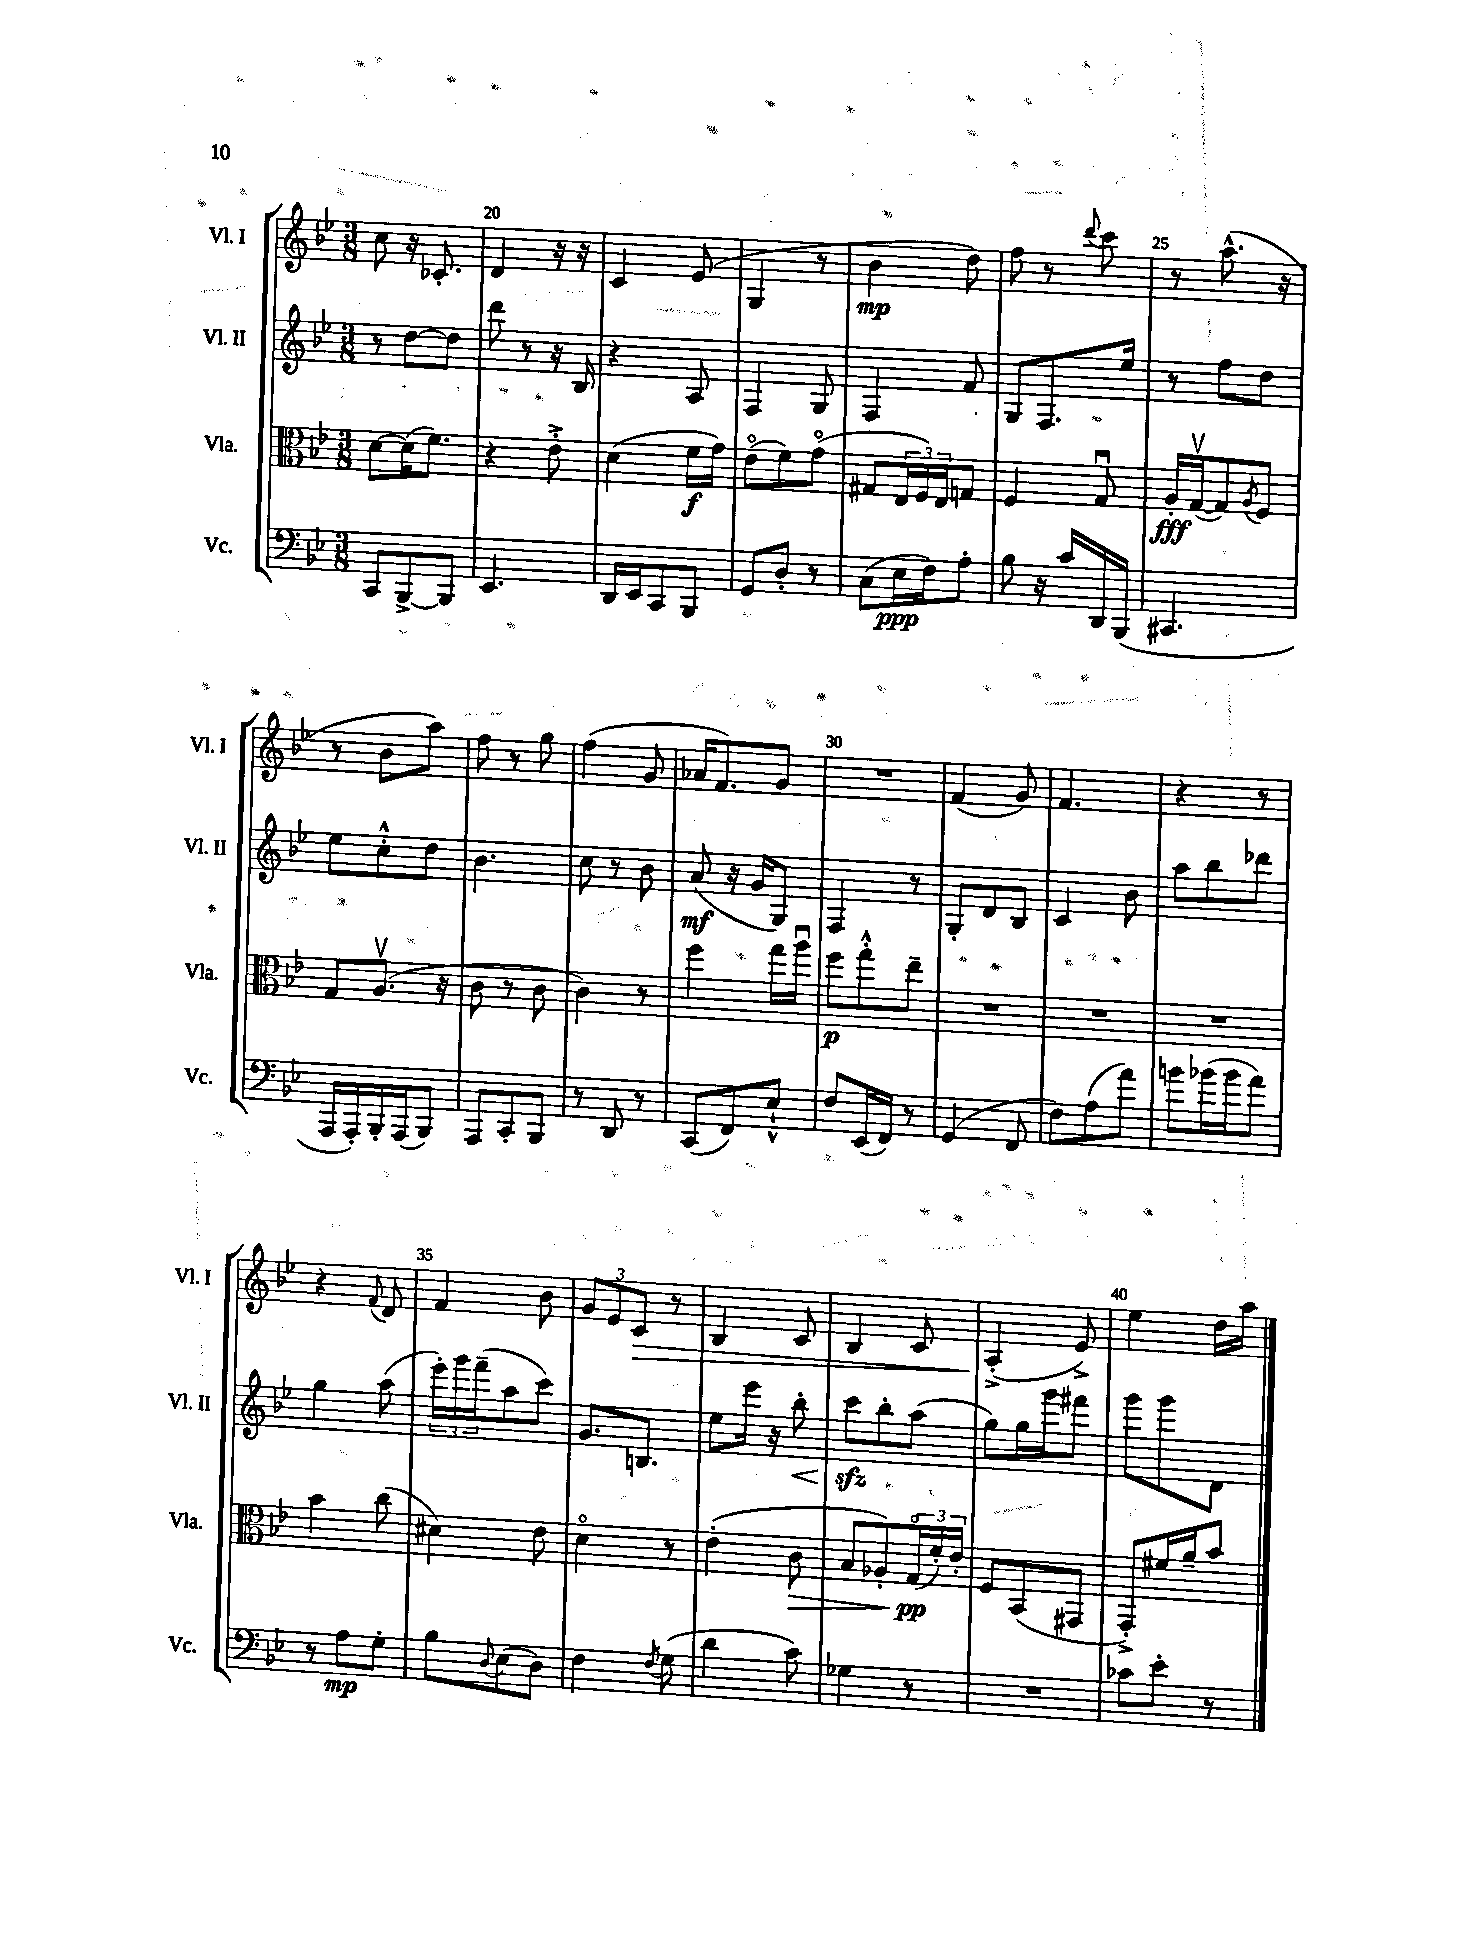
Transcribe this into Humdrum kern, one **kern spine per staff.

**kern	**dynam	**kern	**dynam	**kern	**dynam	**kern	**dynam
*part4	*part4	*part3	*part3	*part2	*part2	*part1	*part1
*staff4	*staff4	*staff3	*staff3	*staff2	*staff2	*staff1	*staff1
*I"Vc.	*	*I"Vla.	*	*I"Vl. II	*	*I"Vl. I	*
*I'Vc.	*	*I'Vla.	*	*I'Vl. II	*	*I'Vl. I	*
*clefF4	*	*clefC3	*	*clefG2	*	*clefG2	*
*k[b-e-]	*	*k[b-e-]	*	*k[b-e-]	*	*k[b-e-]	*
*M3/8	*	*M3/8	*	*M3/8	*	*M3/8	*
=19	=19	=19	=19	=19	=19	=19	=19
8CC/L	.	[8d\L	.	8r	.	8cc\	.
[8BBB-^/	.	(16d\K]	.	[8dd\L	.	16r	.
.	.	8.f\J)	.	.	.	8.c-X'/	.
8BBB-/J]	.	.	.	8dd\J]	.	.	.
=20	=20	=20	=20	=20	=20	=20	=20
4.EE-/	.	4r	.	8ddd\	.	4d/	.
.	.	.	.	8r	.	.	.
.	.	8e-'^\	.	16r	.	16r	.
.	.	.	.	16B-/	.	16r	.
=21	=21	=21	=21	=21	=21	=21	=21
16DD/LL	.	(4d\	.	4r	.	4c/	.
16EE-/J	.	.	.	.	.	.	.
8CC/	.	.	.	.	.	.	.
8BBB-/J	.	16f\LL	f	8A/	.	(8e-/	.
.	.	16g\JJ)	.	.	.	.	.
=22	=22	=22	=22	=22	=22	=22	=22
8GG/L	.	(8e-\L	.	4F/	.	4G/	.
8D'/J	.	8f\)	.	.	.	.	.
8r	.	(8g\J	.	8G/	.	8r	.
=23	=23	=23	=23	=23	=23	=23	=23
(8C\L	.	8G#X/L	.	4F/	.	4b-\	mp
16E-\L	ppp	24E-/L	.	.	.	.	.
.	.	24F/)	.	.	.	.	.
16F\J)	.	.	.	.	.	.	.
.	.	24E-/J	.	.	.	.	.
8A'\J	.	8Gn/J	.	8f/	.	8dd\)	.
=24	=24	=24	=24	=24	=24	=24	=24
8B-\	.	4F/	.	8G/L	.	8ff\	.
16r	.	.	.	8.F/	.	8r	.
16c/LL	.	.	.	.	.	.	.
.	.	.	.	.	.	8qqddd/	.
16DD/	.	8Gu/	.	.	.	8ccc\	.
(16BBB-/JJ	.	.	.	16ee-/Jk	.	.	.
=25	=25	=25	=25	=25	=25	=25	=25
4.CC#X/	.	16A'/LL	fff	8r	.	8r	.
.	.	([16Gv/J	.	.	.	.	.
.	.	8G/])	.	8ff\L	.	(8.aa^^\	.
.	.	8qA/	.	.	.	.	.
.	.	8F/J	.	8dd\J	.	.	.
.	.	.	.	.	.	16r	.
!!LO:LB:g=z
=26	=26	=26	=26	=26	=26	=26	=26
16AAA/LL	.	8G/L	.	8ee-\L	.	8r	.
16AAA'/)	.	.	.	.	.	.	.
16BBB-'/	.	(8.Av/J	.	8cc'^^\	.	8b-\L	.
(16AAA/J	.	.	.	.	.	.	.
8BBB-/J)	.	.	.	8dd\J	.	8aa\J)	.
.	.	16r	.	.	.	.	.
=27	=27	=27	=27	=27	=27	=27	=27
8AAA/L	.	8c\	.	4.b-\	.	8ff\	.
8CC'/	.	8r	.	.	.	8r	.
8BBB-/J	.	8c\	.	.	.	8gg\	.
=28	=28	=28	=28	=28	=28	=28	=28
8r	.	4c\)	.	8cc\	.	(4ff\	.
8DD/	.	.	.	8r	.	.	.
8r	.	8r	.	8b-\	.	8g/	.
=29	=29	=29	=29	=29	=29	=29	=29
(8CC/L	.	4ff\	.	(8a/	mf	16a-X/KL	.
.	.	.	.	.	.	8.f/)	.
8FF/)	.	.	.	16r	.	.	.
.	.	.	.	16g/KL	.	.	.
8E-`^^/J	.	16gg\LL	.	8G/J)	.	8g/J	.
.	.	16aau\JJ	.	.	.	.	.
=30	=30	=30	=30	=30	=30	=30	=30
8F/L	.	8ff\L	p	4F/	.	4.r	.
(16EE-/L	.	8gg'^^\	.	.	.	.	.
16FF/JJ)	.	.	.	.	.	.	.
8r	.	8ee-~\J	.	8r	.	.	.
=31	=31	=31	=31	=31	=31	=31	=31
(4GG/	.	4.r	.	8G'/L	.	(4f/	.
.	.	.	.	8d/	.	.	.
8FF/	.	.	.	8B-/J	.	8g/)	.
=32	=32	=32	=32	=32	=32	=32	=32
8F\L)	.	4.r	.	4c/	.	4.f/	.
(8A\	.	.	.	.	.	.	.
8a\J)	.	.	.	8b-\	.	.	.
=33	=33	=33	=33	=33	=33	=33	=33
8bn\L	.	4.r	.	8aa\L	.	4r	.
(16b-X\L	.	.	.	8bb-\	.	.	.
16b-\J	.	.	.	.	.	.	.
8a\J)	.	.	.	8ddd-X\J	.	8r	.
!!LO:LB:g=z
=34	=34	=34	=34	=34	=34	=34	=34
8r	.	4b-\	.	4gg\	.	4r	.
8A\L	mp	.	.	.	.	.	.
.	.	.	.	.	.	8qqf/	.
8G'\J	.	(8cc\	.	(8aa\	.	8d/	.
=35	=35	=35	=35	=35	=35	=35	=35
8B-\L	.	4d#X\)	.	24eee-'\LL)	.	4f/	.
.	.	.	.	24ggg\	.	.	.
.	.	.	.	(24fff~\J	.	.	.
8qqD/	.	.	.	.	.	.	.
(8E-\	.	.	.	8aa\	.	.	.
8D\J)	.	8e-\	.	8ccc\J)	.	8b-\	.
=36	=36	=36	=36	=36	=36	=36	=36
4F\	.	4d\	.	8.g/L	.	12g/L	.
.	.	.	.	.	.	12e-/	.
!	!	!	!	!	!	!	!LO:HP:b
.	.	.	.	.	.	12c/J	>
.	.	.	.	8.Bn/J	.	.	.
8qF/	.	.	.	.	.	.	.
(8G\	.	8r	.	.	.	8r	.
=37	=37	=37	=37	=37	=37	=37	=37
4d\	.	(4e-'\	.	8ee-\L	.	4B-/	.
.	.	.	.	16eee-\Jk	.	.	.
.	.	.	.	16r	.	.	.
!	!	!	!LO:HP:b	!	!LO:HP:b	!	!
8c\)	.	8c\	>	8bb-'\	<	8c/	.
=38	=38	=38	=38	=38	=38	=38	=38
4G-X\	.	8B-/L	.	8ccczz\L	.	4B-/	.
.	.	8A-X'/)	.	8bb-'\	[	.	.
8r	.	(24G/L	pp	(8aa\J	.	8c/	.
.	.	24f'/)	]	.	.	.	.
.	.	24e-'/JJ	.	.	.	.	.
=39	=39	=39	=39	=39	=39	=39	=39
4.r	.	8F/L	.	8gg\L)	.	(4A'^/	.
.	.	(8BB-/	.	16gg\L	.	.	.
.	.	.	.	16ggg\J	.	.	.
.	.	8GG#X/J	.	8fff#X\J	.	8e-^/)	]
=40	=40	=40	=40	=40	=40	=40	=40
8c-X\L	.	8GG'^/L)	.	8ggg\L	.	4ee-\	.
8e-'\J	.	16f#X/L	.	8ggg\	.	.	.
.	.	16a~/J	.	.	.	.	.
8r	.	8b-/J	.	8d\J	.	16dd\LL	.
.	.	.	.	.	.	16aa\JJ	.
==	==	==	==	==	==	==	==
*-	*-	*-	*-	*-	*-	*-	*-
